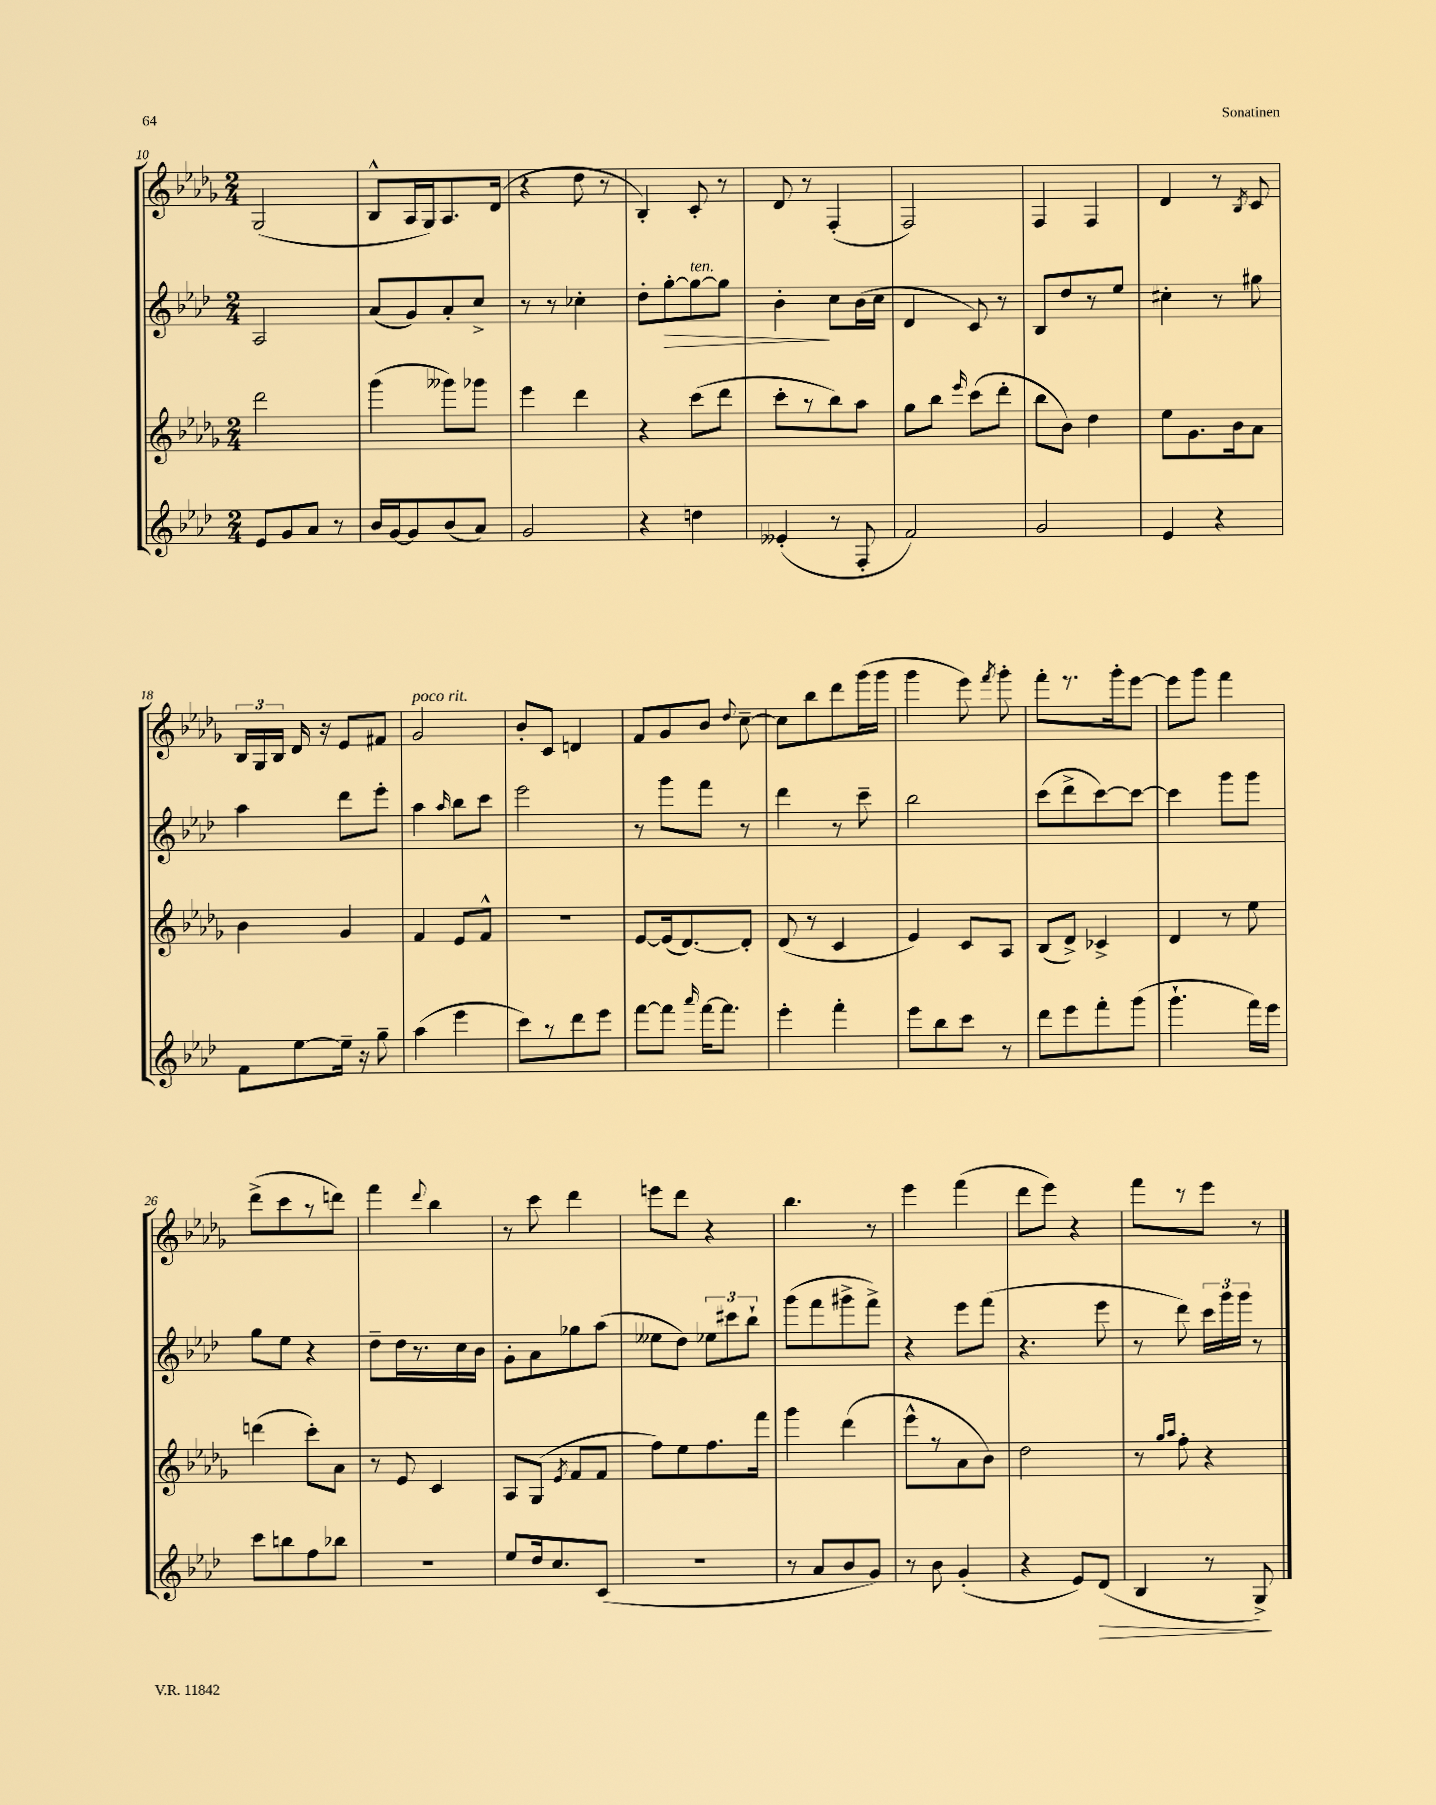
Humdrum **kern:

**kern	**kern	**kern	**kern
*staff4	*staff3	*staff2	*staff1
*clefG2	*clefG2	*clefG2	*clefG2
*k[b-e-a-d-]	*k[b-e-a-d-g-]	*k[b-e-a-d-]	*k[b-e-a-d-g-]
*M2/4	*M2/4	*M2/4	*M2/4
8e-/L	2ddd-\	2A-/	(2G-/
8g/	.	.	.
8a-/J	.	.	.
8r	.	.	.
=	=	=	=
16b-/LL	(4ggg-\	(8a-/L	8B-^^/L
[16g/J	.	.	.
8g/]	.	8g/)	16A-/L
.	.	.	16G-/J)
(8b-/	8ggg--\L)	8a-'/	8.A-/
8a-/J)	8ggg-\J	8cc^/J	.
.	.	.	(16d-/Jk
=	=	=	=
2g/	4eee-\	8r	4r
.	.	8r	.
.	4ddd-\	4cc-'\	8dd-\
.	.	.	8r
=	=	=	=
4r	4r	8dd-'\L	4B-'/)
.	.	[8gg'\	.
4dd\	(8ccc\L	8gg\_	8c'/
.	8ddd-\J	8gg\]J	8r
=	=	=	=
(4e--'/	8ccc'\L	4b-'\	8d-/
.	8r	.	8r
8r	8bb-\)	8cc\L	(4F'/
8F'/	8aa-\J	(16b-\L	.
.	.	16cc\JJ	.
=	=	=	=
2f/)	8gg-\L	4d-/	2F/)
.	8bb-\J	.	.
.	16qqeee-/	.	.
.	(8ccc\L	8c/)	.
.	8ddd-'\J	8r	.
=	=	=	=
2g/	8bb-\L	8B-/L	4F/
.	8b-\J)	8dd-/	.
.	4dd-\	8r	4F/
.	.	8ee-/J	.
=	=	=	=
4e-/	8ee-\L	4cc#'\	4d-/
.	8.g-\	.	.
4r	.	8r	8r
.	16b-\k	.	.
.	.	.	8qB-/
.	8a-\J	8gg#\	8c/
=	=	=	=
8f\L	4b-\	4aa-\	24B-/LL
.	.	.	24G-/
.	.	.	24B-/JJ
[8ee-\	.	.	16d-/
.	.	.	16r
16ee-~\]Jk	4g-/	8ddd-\L	8e-/L
16r	.	.	.
8gg~\	.	8eee-'\J	8f#/J
=	=	=	=
(4aa-\	4f/	4aa-\	2g-/
.	.	16qqaa-/	.
4eee-\	8e-/L	8bb-\L	.
.	8f^^/J	8ccc\J	.
=	=	=	=
8ccc\L)	2r	2eee-\	8b-'/L
8r	.	.	8c/J
8ddd-\	.	.	4d/
8eee-\J	.	.	.
=	=	=	=
[8fff\L	[8e-/L	8r	8f/L
8fff\]J	(16e-/]k	8ggg\L	8g-/
.	[8.d-/)	.	.
16qqaaa-/	.	.	.
[16fff\LK	.	8fff\J	8b-/J
8.fff\]J	.	.	.
.	.	.	8qqdd-/
.	8d-'/]J	8r	[8cc~\
=	=	=	=
4eee-'\	(8d-/	4ddd-\	8cc\]L
.	8r	.	8bb-\
4fff'\	4c/	8r	8ddd-\
.	.	8ccc~\	(16ggg-\L
.	.	.	16ggg-\JJ
=	=	=	=
8eee-\L	4e-/)	2bb-\	4ggg-\
8bb-\	.	.	.
8ccc\J	8c/L	.	8eee-\)
.	.	.	8qfff/
8r	8A-/J	.	8ggg-'\
=	=	=	=
8ddd-\L	(8B-/L	(8ccc\L	8fff'\L
8eee-\	8d-^/J)	8ddd-^\	8.r
8fff'\	4c-^/	[8ccc\)	.
.	.	.	16ggg-'\k
(8ggg\J	.	8ccc\_J	[8eee-\J
=	=	=	=
4.ggg`\	4d-/	4ccc\]	8eee-\]L
.	.	.	8ggg-\J
.	8r	8ggg\L	4fff\
16fff\LL)	8ee-\	8ggg\J	.
16eee-\JJ	.	.	.
=	=	=	=
8ccc\L	(4ddd\	8gg\L	(8ddd-^\L
8bb\	.	8ee-\J	8ccc\
8ff\	8ccc'\L)	4r	8r
8bb-\J	8a-\J	.	8ddd\J)
=	=	=	=
2r	8r	8dd-~\L	4fff\
.	8e-/	16dd-\L	.
.	.	8.r	.
.	.	.	8qqddd-/
.	4c/	.	4bb-\
.	.	16cc\	.
.	.	16b-\JJ	.
=	=	=	=
8ee-/L	8A-/L	8g'\L	8r
16dd-/k	(8G-/J	8a-\	8ccc\
8.cc/	.	.	.
.	8qe-/	.	.
.	8f/L	8gg-\	4ddd-\
(8c/J	8f/J	(8aa-\J	.
=	=	=	=
2r	8ff\L)	8ee--\L	8eee\L
.	8ee-\	8dd-\J)	8ddd-\J
.	8.ff\	12ee-\L	4r
.	.	12ccc#\	.
.	.	12bb-`\J	.
.	16fff\Jk	.	.
=	=	=	=
8r	4ggg-\	(8ggg\L	4.bb-\
8a-/L	.	8fff\	.
8b-/	(4ddd-\	8ggg#^\	.
8g/J)	.	8fff^\J)	8r
=	=	=	=
8r	8eee-^^\L	4r	4eee-\
8b-\	8r	.	.
(4g'/	8a-\	8eee-\L	(4fff\
.	8b-\J)	(8fff\J	.
=	=	=	=
4r	2dd-\	4.r	8ddd-\L
.	.	.	8eee-\J)
8e-/L)	.	.	4r
(8d-/J	.	8eee-\	.
=	=	=	=
4B-/	8r	8r	8fff\L
.	16qqgg-/LL	.	.
.	16qqaa-/JJ	.	.
.	8ff'\	8ddd-\)	8r
8r	4r	24ccc\LL	8eee-\J
.	.	24ggg\	.
.	.	24ggg\JJ	.
8G^/)	.	8r	8r
==	==	==	==
*-	*-	*-	*-
